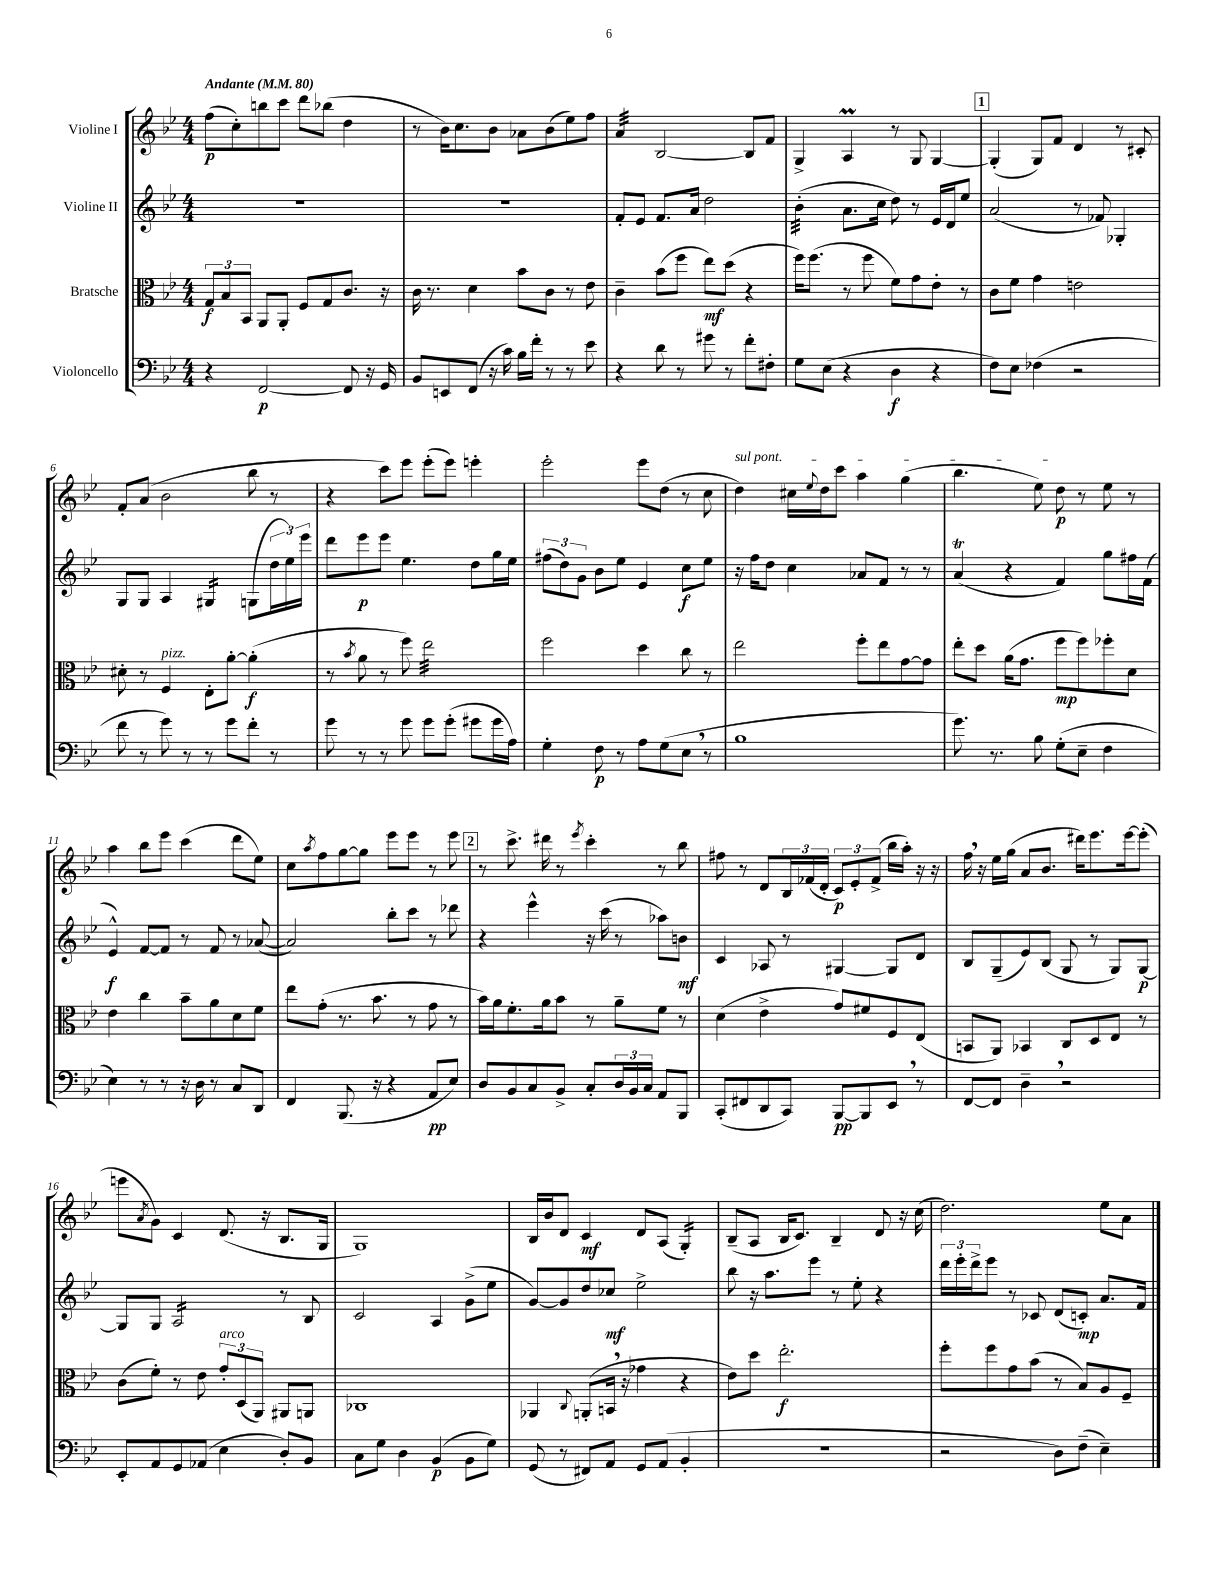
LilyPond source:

<<
\new StaffGroup <<
\new Staff = "s0" \with { instrumentName = "Violine I" } {
    \clef treble \key bes \major \numericTimeSignature \time 4/4 \tempo "Andante" 4 = 80
    f''8\p( c''8-.) b''8 c'''8 d'''8 bes''8( d''4 |
    r8 bes'16) c''8. bes'8 aes'8 bes'8( ees''8) f''8 |
    a'4:32 bes2~ bes8 f'8 |
    g4-> a4\prall r8 g8 g4~ |
    \mark \markup { \box "1" } g4-.( g8) f'8 d'4 r8 cis'8-. |
    f'8-. a'8( bes'2 bes''8 r8 |
    r4 c'''8) ees'''8 ees'''8-.( ees'''8) e'''4-. |
    ees'''2-. ees'''8 d''8( r8 c''8 |
    \once \override TextSpanner.bound-details.left.text = \markup { \italic "sul pont." } d''4\startTextSpan) cis''16 \appoggiatura { ees''8 } d''16 c'''8 a''4 g''4( |
    bes''4. ees''8) d''8\p\stopTextSpan r8 ees''8 r8 |
    a''4 bes''8 ees'''8 c'''4( d'''8 ees''8) |
    c''8 \acciaccatura { a''8 } f''8 g''8~ g''8 ees'''8 ees'''8 r8 ees'''8 |
    \mark \markup { \box "2" } r8 c'''8.-> dis'''16 r8 \acciaccatura { ees'''8 } c'''4-. r8 bes''8 |
    fis''8 r8 d'8 \tuplet 3/2 { bes16 fes'16( d'16-. } \tuplet 3/2 { c'8\p) ees'8-. fes'8->( } bes''16 a''16-.) r16 r16 |
    f''16 \breathe r16 ees''16 g''16( a'8 bes'8. dis'''16) ees'''8. ees'''16~ ees'''8-.( |
    e'''8 \acciaccatura { a'8 } g'8) c'4 d'8.( r16 bes8. g16 |
    g1) |
    bes16 bes'16 d'8 c'4\mf d'8 a8( g4:16-.) |
    bes8--( a8 bes16 c'8.) bes4-- d'8 r16 c''16( |
    d''2.) ees''8 a'8 \bar "|." |
}
\new Staff = "s1" \with { instrumentName = "Violine II" } {
    \clef treble \key bes \major \numericTimeSignature \time 4/4
    R1 |
    R1 |
    f'8-. ees'8 f'8. a'16 d''2 |
    bes'4:32-.( a'8. c''16 d''8) r8 ees'16 d'16 ees''8 |
    \mark \markup { \box "1" } a'2( r8 fes'8) ges4-. |
    g8 g8 a4 gis4:16 g8( \tuplet 3/2 { d''16 ees''16) ees'''16 } |
    d'''8 ees'''8\p ees'''8 ees''4. d''8 g''16 ees''16 |
    \tuplet 3/2 { fis''8( d''8) g'8 } bes'8 ees''8 ees'4 c''8\f ees''8 |
    r16 f''16 d''8 c''4 aes'8 f'8 r8 r8 |
    a'4\trill( r4 f'4) g''8 fis''16 f'16( |
    ees'4-^\f) f'8~ f'8 r8 f'8 r8 aes'8~( |
    aes'2) bes''8-. c'''8 r8 des'''8 |
    \mark \markup { \box "2" } r4 ees'''4-^ r16 c'''16( r8 aes''8) b'8\mf |
    c'4 aes8 r8 gis4~ gis8 d'8 |
    bes8 g8--( ees'8) bes8( g8 r8 g8) g8~\p |
    g8 g8 a2:16 r8 bes8 |
    c'2 a4 g'8->( ees''8 |
    g'8~) g'8 d''8 ces''8\mf ees''2-> |
    bes''8 r16 a''8. ees'''8 r8 ees''8-. r4 |
    \tuplet 3/2 { d'''16 ees'''16-. d'''16-> } ees'''8 r8 ces'8 d'8( c'8-.\mp) a'8. f'16 \bar "|." |
}
\new Staff = "s2" \with { instrumentName = "Bratsche" } {
    \clef alto \key bes \major \numericTimeSignature \time 4/4
    \tuplet 3/2 { g8\f bes8 bes,8 } a,8 a,8-. f8 g8 c'8. r16 |
    c'16 r8. d'4 bes'8 c'8 r8 ees'8 |
    c'4-- bes'8( f''8 ees''8\mf) d''8( r4 |
    f''16) f''8.( r8 f''8 f'8) g'8 ees'8-. r8 |
    \mark \markup { \box "1" } c'8 f'8 g'4 e'2 |
    dis'8-. r8 f4^\markup { \italic "pizz." } ees8-. a'8~-. a'4-.\f( |
    r8 \acciaccatura { bes'8 } a'8 r8 f''8) ees''2:32 |
    f''2 d''4 c''8 r8 |
    ees''2 f''8-. ees''8 g'8~ g'8 |
    ees''8-. d''8 a'16( g'8. f''8\mp f''8) fes''8-. d'8 |
    ees'4 c''4 bes'8-- a'8 d'8 f'8 |
    ees''8 g'8-.( r8. bes'8. r8 g'8 r8 |
    \mark \markup { \box "2" } bes'16) a'16 f'8.-. a'16 bes'8 r8 a'8-- f'8 r8 |
    d'4( ees'4-> g'8) fis'8 f8 ees8( |
    b,8 a,8) bes,4 c8 d8 ees8 r8 |
    c'8( f'8-.) r8 ees'8 \tuplet 3/2 { g'8-.^\markup { \italic "arco" } d8( a,8) } ais,8 a,8 |
    ces1 |
    aes,4 \appoggiatura { c8 } a,8-.( b,16 \breathe r16 ges'4 r4 |
    ees'8) d''8 ees''2.-.\f |
    f''8-. f''8 g'8 bes'8( r8 bes8) a8 f8-- \bar "|." |
}
\new Staff = "s3" \with { instrumentName = "Violoncello" } {
    \clef bass \key bes \major \numericTimeSignature \time 4/4
    r4 f,2~\p f,8 r16 g,16 |
    bes,8 e,8 f,8( r16 c'16) bes16 f'16-. r8 r8 ees'8 |
    r4 d'8 r8 gis'8 r8 f'8-. fis8-. |
    g8 ees8( r4 d4\f r4 |
    \mark \markup { \box "1" } f8) ees8 fes4( r2 |
    f'8 r8 g'8) r8 r8 g'8 f'8-. r8 |
    g'8 r8 r8 g'8 g'8 g'8-.( gis'8 gis'16 a16) |
    g4-. f8\p r8 a8 g8( ees8 \breathe r8 |
    bes1 |
    g'8.) r8. bes8 g8-.( ees8-- f4 |
    ees4) r8 r8 r16 d16 r8 c8 d,8 |
    f,4 bes,,8.( r16 r4 a,8\pp ees8) |
    \mark \markup { \box "2" } d8 bes,8 c8 bes,8-> c8-. \tuplet 3/2 { d16 bes,16 c16 } a,8 bes,,8 |
    c,8-.( fis,8 d,8 c,8) bes,,8~\pp bes,,8 ees,8 \breathe r8 |
    f,8~ f,8 d4-- \breathe r2 |
    ees,8-. a,8 g,8 aes,8( ees4 d8-.) bes,8 |
    c8 g8 d4 bes,4\p( bes,8 g8) |
    g,8( r8 fis,8) a,8 g,8 a,8( bes,4-. |
    R1 |
    r2 d8) f8--( ees4--) \bar "|." |
}
>>
>>
